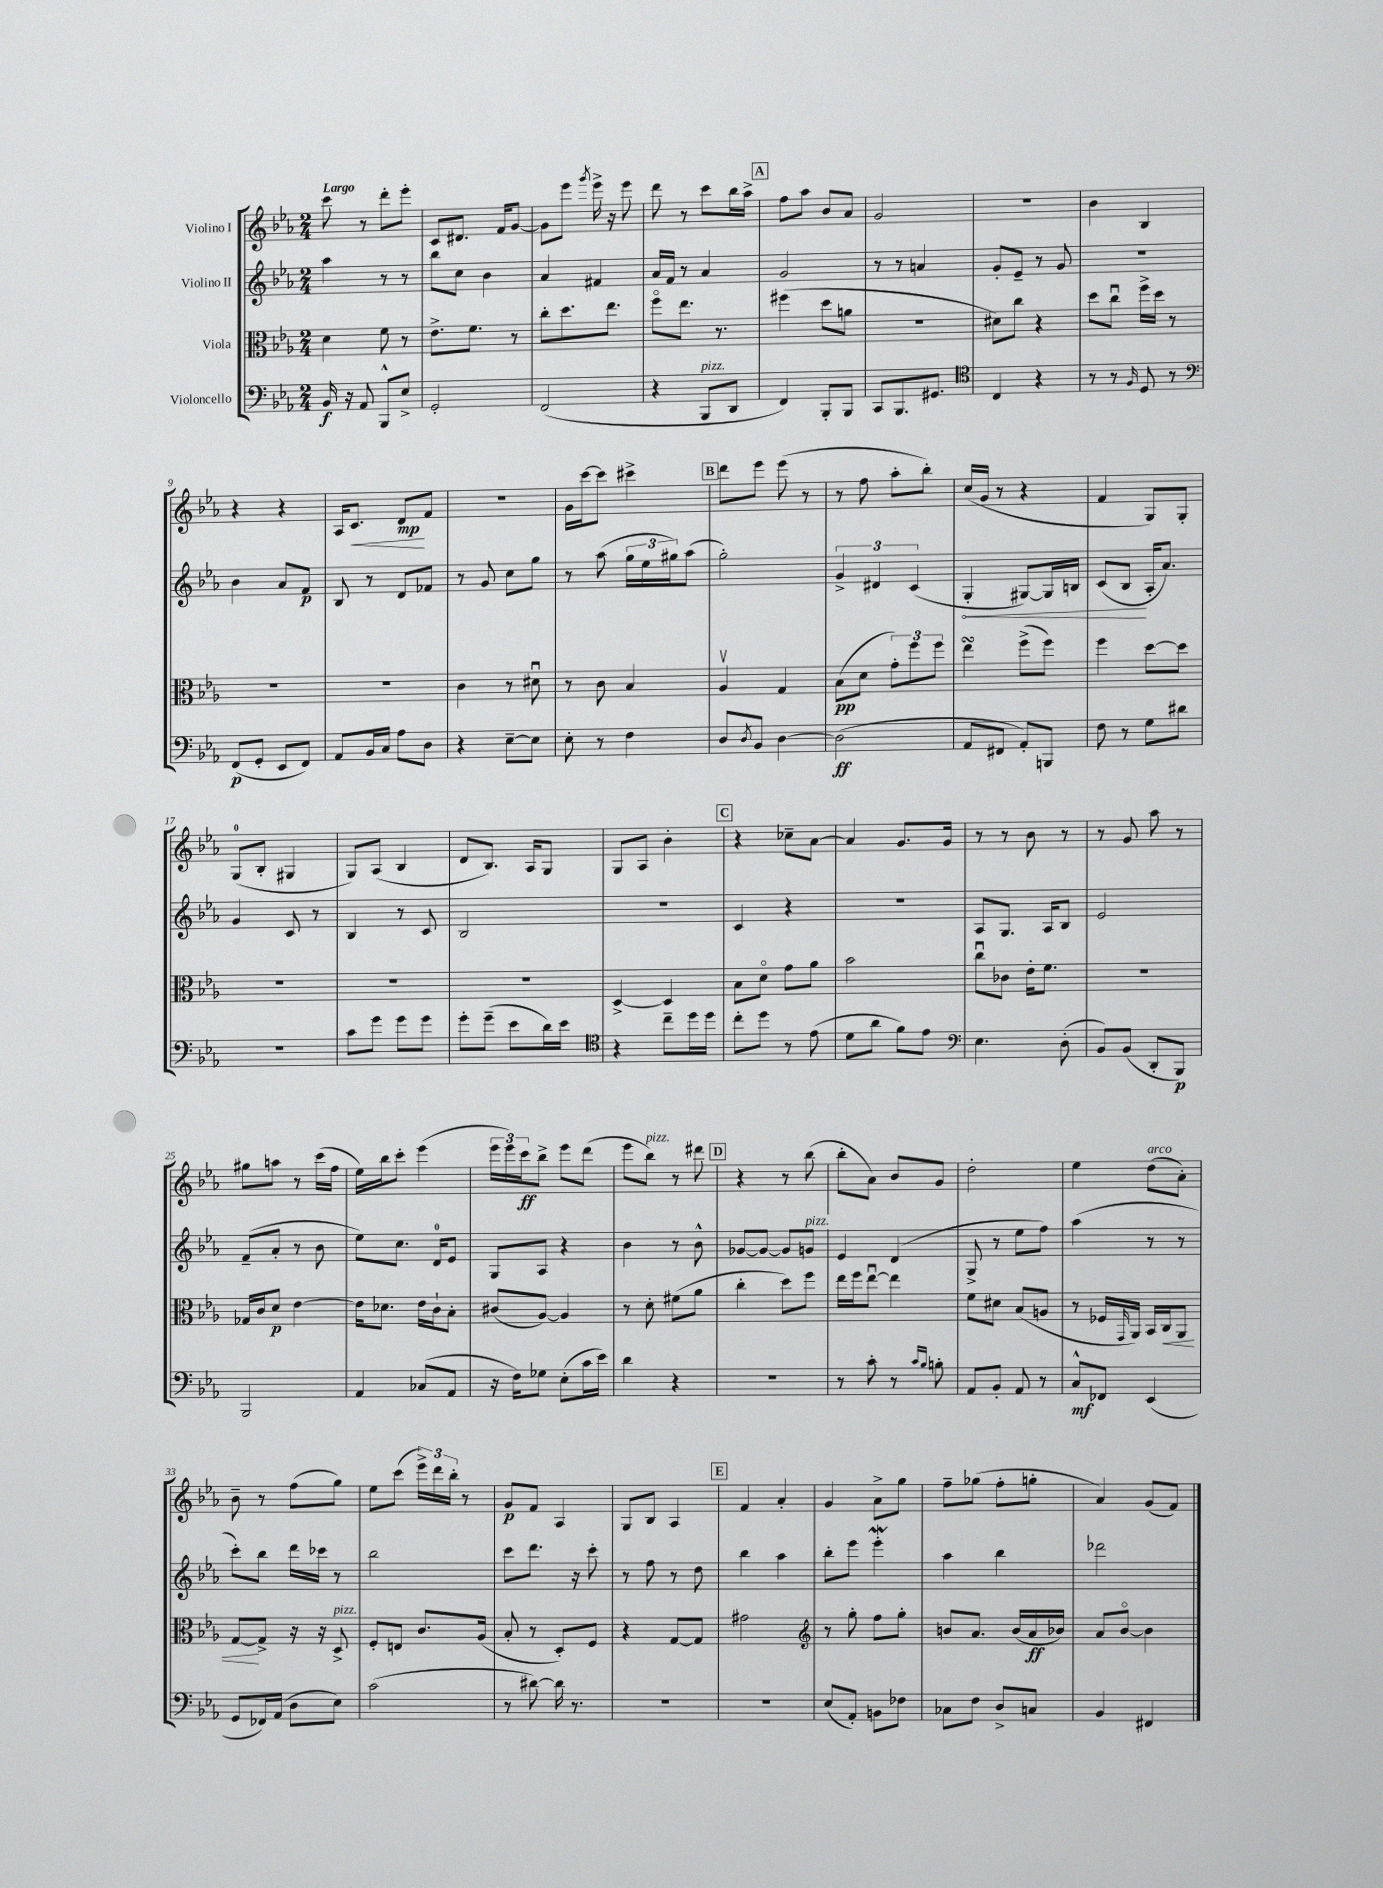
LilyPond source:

<<
\new StaffGroup <<
\new Staff = "s0" \with { instrumentName = "Violino I" } {
    \clef treble \key ees \major \numericTimeSignature \time 2/4 \tempo "Largo"
    c'''8 r8 d'''8-. ees'''8-. |
    c'8 dis'8. f'16 g'8~ |
    g'8 ees'''8 \acciaccatura { g'''8 } ees'''16-> r16 ees'''8 |
    d'''8 r8 c'''8 bes''16 aes''16-> |
    \mark \markup { \box "A" } f''8 aes''8 bes'8 aes'8 |
    g'2 |
    r2 |
    bes'4 bes4 |
    r4 r4 |
    aes16 c'8.\< d'8\mp\! f'8 |
    r2 |
    g'16 c'''16~ c'''8 cis'''4-> |
    \mark \markup { \box "B" } d'''8 ees'''8 ees'''8( r8 |
    r8 f''8 aes''8-. bes''8-.) |
    c''16( g'16 r8 r4 |
    f'4 g8) g8-. |
    g8-0( bes8-. gis4 |
    g8) aes8( bes4 |
    d'8 bes8.) aes16 g8 |
    g8 aes8 bes'4-. |
    \mark \markup { \box "C" } r4 ces''8-- aes'8~ |
    aes'4 g'8. g'16 |
    r8 r8 bes'8 r8 |
    r8 g'8 aes''8 r8 |
    gis''8 a''8 r8 c'''16( f''16 |
    ees''16) bes''16 c'''8-. ees'''4( |
    \tuplet 3/2 { ees'''16 ees'''16) c'''16\ff } bes''8-> ees'''8 d'''8( |
    ees'''8 bes''8^\markup { \italic "pizz." }) r8 dis'''8 |
    \mark \markup { \box "D" } r4 r8 bes''8( |
    bes''8-. aes'8) bes'8 g'8 |
    d''2-. |
    ees''4 d''8^\markup { \italic "arco" }( aes'8-.) |
    bes'8-- r8 f''8( g''8) |
    ees''8 c'''8( \tuplet 3/2 { ees'''16->) d'''16 bes''16-. } r8 |
    g'8\p f'8 aes4 |
    g8 bes8 aes4 |
    \mark \markup { \box "E" } f'4 aes'4-. |
    g'4 aes'8-> g''8 |
    f''8-- ges''8( f''8-. g''8-. |
    aes'4) g'8( f'8) \bar "|." |
}
\new Staff = "s1" \with { instrumentName = "Violino II" } {
    \clef treble \key ees \major \numericTimeSignature \time 2/4
    aes''4 r8 r8 |
    bes''8 c''8 bes'4 |
    aes'4 fis'4 |
    aes'16 f'16 r8 aes'4 |
    \mark \markup { \box "A" } g'2 |
    r8 r8 a'4 |
    g'8-. ees'8-- r8 g'8 |
    r2 |
    bes'4 aes'8 f'8\p |
    bes8 r8 d'8 fes'8 |
    r8 g'8 c''8 g''8 |
    r8 aes''8( \tuplet 3/2 { g''16 ees''16 gis''16) } aes''8( |
    \mark \markup { \box "B" } g''2-.) |
    \tuplet 3/2 { g'4-> dis'4 c'4( } |
    \once \override Hairpin.circled-tip = ##t g4-.\< gis8~) gis16 b16 |
    c'8( bes8\! aes16-. aes'8.) |
    g'4 c'8 r8 |
    bes4 r8 c'8 |
    bes2 |
    r2 |
    \mark \markup { \box "C" } c'4 r4 |
    R2 |
    aes8 g8. aes16 bes8 |
    ees'2 |
    f'8--( aes'8-. r8 bes'8 |
    ees''8) c''8. d'16-0 ees'8 |
    g8 aes8 r4 |
    bes'4 r8 bes'8-^ |
    \mark \markup { \box "D" } ges'8~ ges'8~ ges'8 g'8^\markup { \italic "pizz." } |
    ees'4 d'4( |
    g8-> r8 ees''8 f''8) |
    aes''4( r8 r8 |
    c'''8-.) bes''8 d'''16 ces'''16 r8 |
    bes''2 |
    c'''8 d'''8. r16 c'''8-. |
    r8 f''8 r8 d''8 |
    \mark \markup { \box "E" } bes''4 aes''4 |
    bes''8-. ees'''8 ees'''4-.\mordent |
    aes''4 bes''4 |
    des'''2 \bar "|." |
}
\new Staff = "s2" \with { instrumentName = "Viola" } {
    \clef alto \key ees \major \numericTimeSignature \time 2/4
    d'4 f'8 r8 |
    ees'8.-> f'8. r8 |
    c''8-. d''8. ees''8. |
    f''8\flageolet ees''8. r8. |
    \mark \markup { \box "A" } fis''4( d''8 a'8 |
    r2 |
    dis'8) c''8 r4 |
    d''8 c''8\downbow f''16-> d''16 r8 |
    R2 |
    R2 |
    c'4 r8 dis'8\downbow |
    r8 c'8 bes4 |
    \mark \markup { \box "B" } aes4\upbow g4 |
    bes8\pp( d'8 \tuplet 3/2 { g'8-.) f''8 f''8 } |
    ees''4\turn f''8->( f''8) |
    f''4 d''8~ d''8 |
    R2 |
    R2 |
    R2 |
    d4~-> d4 |
    \mark \markup { \box "C" } bes8 d'8\flageolet g'8 aes'8 |
    bes'2 |
    c''8\downbow ces'8 ees'16-. f'8. |
    R2 |
    ges16 c'16 d'8\p ees'4~ |
    ees'16 des'8. ees'16 c'16-! bes8-. |
    cis'8( aes8~) aes4 |
    r8 d'8-. fis'8( aes'8 |
    \mark \markup { \box "D" } c''4-. d''8) f''8 |
    ees''16 f''16 ees''8~\downbow ees''4 |
    f'8 dis'8 bes8( a8 |
    r8 fes16 \grace { g,16 } aes,16) bes,16 c16\< aes,8 |
    g8~\! g8-> r16 r16 d8->^\markup { \italic "pizz." } |
    f8-. e8 c'8. aes16( |
    bes8-. r8 d8-.) f8 |
    r4 g8~ g8 |
    \mark \markup { \box "E" } gis'2 |
    \clef treble r8 g''8-. f''8 g''8-. |
    b'8 aes'8. b'16( aes'16\ff bes'16) |
    aes'8 bes'8~\flageolet bes'4 \bar "|." |
}
\new Staff = "s3" \with { instrumentName = "Violoncello" } {
    \clef bass \key ees \major \numericTimeSignature \time 2/4
    bes,16\f r16 aes,8 bes,,8-^ ees8-> |
    g,2-. |
    f,2( |
    r4 bes,,8^\markup { \italic "pizz." } d,8 |
    \mark \markup { \box "A" } f,4) bes,,8-. bes,,8 |
    c,8 bes,,8. gis,8. |
    \clef tenor c4 r4 |
    r8 r8 \grace { f16 } d8 r8 |
    \clef bass f,8\p( g,8-. ees,8 f,8) |
    aes,8 bes,16 c16 aes8 d8 |
    r4 ees8~-- ees8 |
    ees8-. r8 f4 |
    \mark \markup { \box "B" } d8 \acciaccatura { d8 } bes,8 d4~ |
    d2\ff( |
    aes,8 fis,8 aes,8-.) b,,8 |
    f8 r8 g8 dis'8 |
    R2 |
    c'8 g'8 g'8 g'8 |
    g'8-. g'8--( ees'8 d'16) ees'16 |
    \clef tenor r4 c''8-- d''16 d''16 |
    \mark \markup { \box "C" } c''8-. d''8 r8 ees'8( |
    d'8 aes'8 f'8) ees'8 |
    \clef bass ees4. d8-.( |
    bes,8) bes,8( d,8-. bes,,8\p) |
    bes,,2 |
    aes,4 ces8( aes,8 |
    r16 f16) ges8 ees8-.( c'16 ees'16) |
    d'4 r4 |
    \mark \markup { \box "D" } R2 |
    r8 c'8-. r8 \grace { c'16 bes16 } b8-. |
    aes,8 bes,8-. aes,8 r8 |
    c8-^\mf fes,8 ees,4( |
    g,8 fes,16) aes,16( d8 ees8) |
    c'2( |
    r8 dis'8~) dis'16 r8. |
    R2 |
    \mark \markup { \box "E" } R2 |
    ees8( aes,8-.) b,8 fes8 |
    ces8 f8 d8-> c8 |
    bes,4 fis,4 \bar "|." |
}
>>
>>
